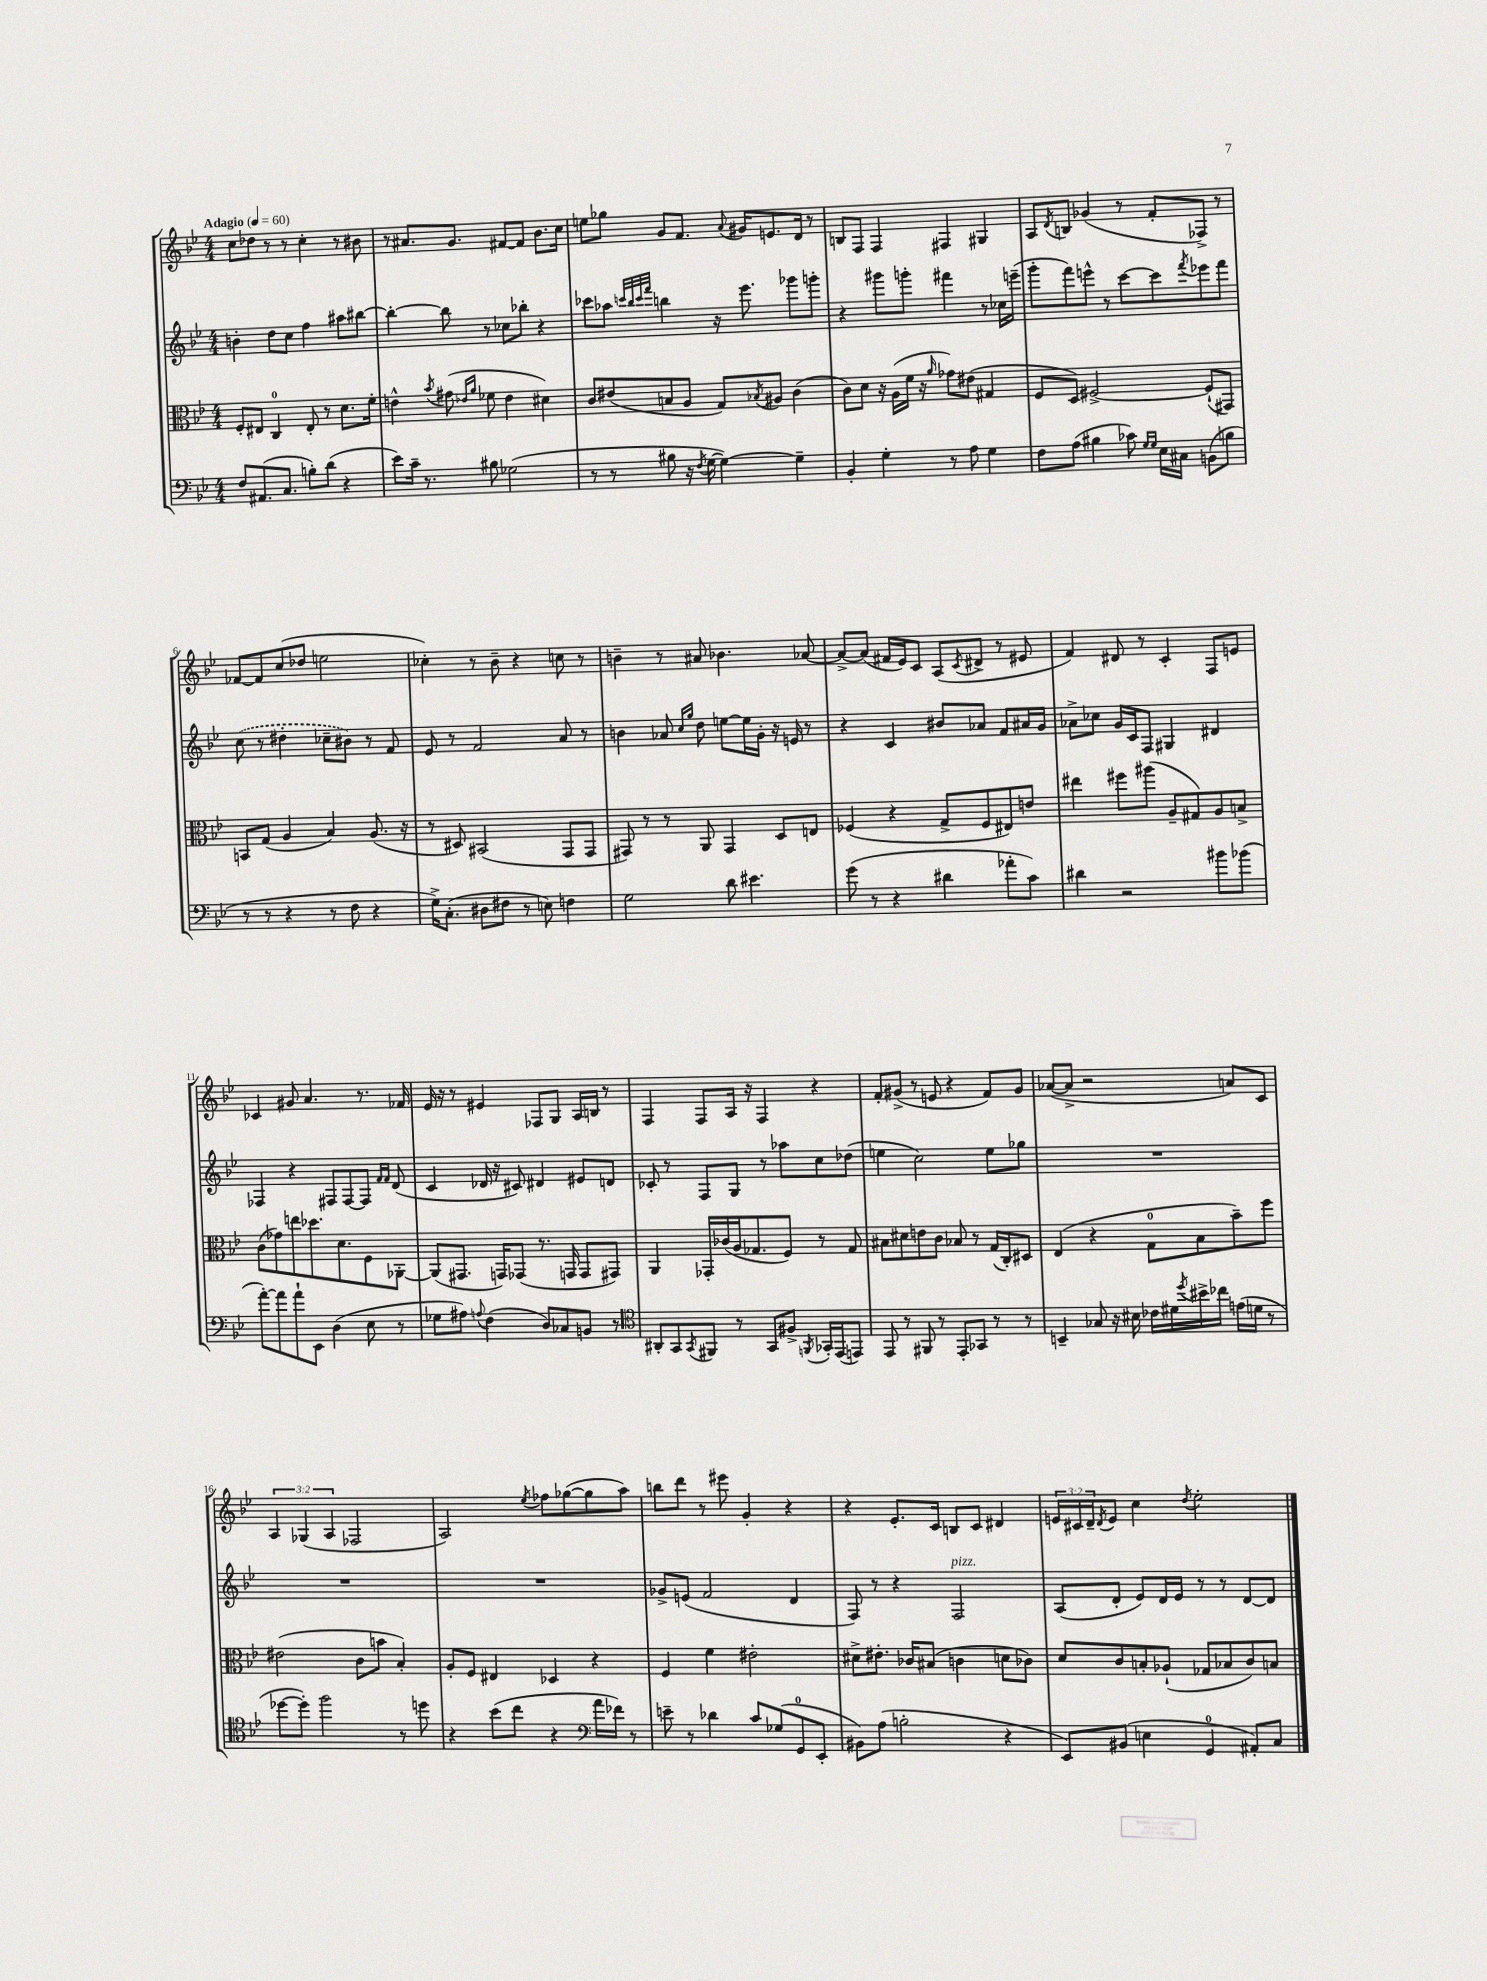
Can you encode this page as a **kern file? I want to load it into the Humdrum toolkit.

**kern	**kern	**kern	**kern
*part4	*part3	*part2	*part1
*staff4	*staff3	*staff2	*staff1
*clefF4	*clefC3	*clefG2	*clefG2
*k[b-e-]	*k[b-e-]	*k[b-e-]	*k[b-e-]
*M4/4	*M4/4	*M4/4	*M4/4
*MM60	*MM60	*MM60	*MM60
=1	=1	=1	=1
!	!	!	!LO:TX:a:B:t=Adagio
8F/L	8F'/L	4bn'\	8cc\L
(8.AA#X/	8E#X/J	.	8dd-X\J
.	4C/	8dd\L	8r
8.C/J	.	.	.
.	.	8cc\J	8r
8Bn'\L)	8E#'/	4ff\	4cc'\
(8d\J	8r	.	.
4r	8.d\L	8aa#X\L	8r
.	.	[8bb#X\J	8b#X\
.	16f'\Jk	.	.
=2	=2	=2	=2
8e-\L)	4en^^\	4bb#'\_	8r
16c~\Jk	.	.	8.a#X/L
8.r	.	.	.
.	8qb-/	.	.
.	(8g#X\	8bb#\]	.
.	.	.	8.g/J
.	16qqe-X/LL	.	.
.	16qqa/JJ	.	.
8B#X\	8f-X\	8r	.
(2G-X\	4e-\	8cc-X\L	[8f#X/L
.	.	8bb-X'\J	8f#/J]
.	4d#X\)	4r	8.b-\L
.	.	.	16cc\Jk
=3	=3	=3	=3
8r	8c/L	8ccc-X\L	8een\L
8r	(8e#X/	8aa-X\J	8gg-X\J
.	.	32qqcccn/LLL	.
.	.	32qqbb-/	.
.	.	32qqccc/	.
.	.	32qqfff/JJJ	.
8B#X\	8Bn/	4bbn\	8g/L
16r	8A/J	.	8.f/J
8qF/	.	.	.
[16G\	.	.	.
4G\_)	8G/L)	16r	.
.	.	.	8qqa/
.	.	8.eee-\	16g#X/KL
.	8qB-X/	.	.
.	8A#X/J	.	8.en/
4G~\]	(4c\	8ggg-X\L	.
.	.	.	16d/Jk
.	.	8gggn'\J	8r
=4	=4	=4	=4
4BB-'/	8c\L)	4r	8Bn/L
.	8d\J	.	8F/J
4G'\	16r	8ggg#X\L	4F/
.	(16A\LL	.	.
.	16f\JJ	8gggn'\J	.
.	16r	.	.
.	16qqa/	.	.
8r	8g-X\L)	4fff#X\	4F#X/
8A\	(8e#X\J	.	.
4G\	4G#X/	8r	4G#X/
.	.	16cc-X\LL	.
.	.	(16eeen~\JJ	.
=5	=5	=5	=5
8F\L	8F/L	8ggg'\L	8A/L
.	.	.	8qd/
(8A\J	8D/J)	8fff\)	8Bn/J
4B#X\	[2F#X^/	8eeen^^\J	(4g-X/
.	.	8r	.
8c-X\)	.	[8ccc\L	8r
16qqG/LL	.	.	.
16qqG/JJ	.	.	.
16E-\LL	.	8ccc\]	8f'/L
16C#X\JJ	.	.	.
.	.	8qfff/	.
(8BBn\L	(8F#`/L]	8eee-X\	8F-X^/J)
8Bn\J	8GG#X/J)	8fff\J	8r
!!LO:LB:g=z
=6	=6	=6	=6
8r	8BBn/L	(8cc\	[8f-X/L
8r	(8G/J	8r	8f-/]
4r	4A/	4dd#X'\	(8cc/
.	.	.	8dd-X/J
8r	4B-/)	8cc-X~\L	2een\
8F\	.	8b#X\J)	.
4r	(8.A/	8r	.
.	.	8f/	.
.	16r	.	.
=7	=7	=7	=7
16G^\KL)	8r	8e-/	4cc-X'\)
(8.C'\J	.	.	.
.	8D#X/)	8r	.
8D#X\L	(2BB#X/	2f/	8r
8F#X\J	.	.	8b-~\
8r	.	.	4r
8En\)	.	.	.
4Fn\	8GG/L	8a/	8ccn\
.	8GG/J	8r	8r
=8	=8	=8	=8
2G\	8GG#X/)	4bn\	4bn~\
.	8r	.	.
.	8r	8a-X/	8r
.	.	16qqcc/LL	.
.	.	16qqgg/JJ	.
.	8AA/	8dd\	8a#X/
8d\	4GG#/	[8een\L	4.b-X\
4.e#X\	.	16ee\L]	.
.	.	16g'\JJ	.
.	8D/L	16r	.
.	.	16en/	.
.	8En/J	8r	[8a-X/
=9	=9	=9	=9
(8g\	(4F-X/	4r	8a-^/L_
8r	.	.	(8a-/J]
4r	4r	4c/	16f#X/LL
.	.	.	16e-/J)
.	.	.	8c/J
4d#X\	8G^/L	8b#X/L	(8A/L
.	.	.	8qc/
.	8F-/	8a-X/J	8d#X^/J
8a-X'\L	8E#X/)	8f/L	8r
8c\J)	8en/J	16a#X/L	8e#X/
.	.	16g/JJ	.
=10	=10	=10	=10
4d#X\	4ee#X\	8a-X^\L	4f/)
.	.	8cc-X\J	.
2r	8ff#X\L	16g/LL	8d#X/
.	.	16c/J	.
.	(8aa#X\J	8F/J	8r
.	8A~/L	4G#X/	4c'/
.	8G#X/)	.	.
8b#X\L	8A/	4d#X/	8F/L
(8b-X\J	8Bn^/J	.	8en/J
!!LO:LB:g=z
=11	=11	=11	=11
[8a'\L)	(8c\L	4F-X/	4c-X/
8a\]	8g-X\)	.	.
8a`\	8een\	4r	8g#X/
8EE-\J	8.dd-X\	.	4.a/
(4D\	.	8F#X/L	.
.	8.d\	.	.
.	.	[8F#/	.
8E-\	8F\	8F#/J]	8.r
.	.	16qqf/LL	.
.	.	16qqf/JJ	.
8r	[8AA-X'\J	(8d/	.
.	.	.	16f-X/
=12	=12	=12	=12
8G-X\L	(8AA-/L]	4c/	16e-/
.	.	.	16r
8A#X\J)	8.GG#X/J	.	8r
8qqAn/	.	.	.
(4F\	.	16d-X/	4e#X/
.	16GGn/KL)	16r	.
.	(8GG-X/J	8c#X/)	.
8D/L)	8.r	4d#X/	8F-X/L
8C-X/	.	.	8G/J
.	16GGn/	.	.
8BBn/J	8GG/L	8e#X/L	16A/LL
.	.	.	16Bn/JJ
8r	8GG#X/J)	8dn/J	8r
=13	=13	=13	=13
*clefC4	*	*	*
8AA#X'/L	4AA/	8c-X'/	4F/
8GG/	.	8r	.
8qGG/	.	.	.
8FF#X/J	16GG-X'/LL	8F/L	8F/L
.	(16c-X/	.	.
8r	16A/J	8G/J	16A/Jk
.	8.G-X/	.	16r
8GG/L	.	8r	4F/
8F#X^/J	8F/J)	8aa-X\L	.
8qFFn/	.	.	.
16GG-X'/LL	8r	8cc\	4r
(16EE-/J	.	.	.
8EEn/J)	8G-/	(8dd-X\J	.
=14	=14	=14	=14
8EE-/	8B#X\L	4een\	8f'/L
8r	8d#X\	.	(8g#X^/J
8FF#X/	8en\	2cc\)	8r
8r	8c\J	.	8en/
8EE-'/L	8B-X/	.	4r
8GG-X/J	8r	.	.
8r	(16G/LL	8ee\L	8f/L)
.	16C'/J)	.	.
8r	8D#X/J	8gg-X\J	8g#/J
=15	=15	=15	=15
4BBn~/	(4E-/	1r	([8a-X/L
.	.	.	8a-^/J]
8G-X/	4r	.	2r
16r	.	.	.
16B#X\	.	.	.
16c-X\LL	8G\L	.	.
16d#X\	.	.	.
8qdd/	.	.	.
16b#X^\	8B-\	.	.
16cc-X\JJ	.	.	.
(16en\LL	8b-~\)	.	8an/L)
16dn\JJ	.	.	.
8r	8ff\J	.	8c/J
!!LO:LB:g=z
=16	=16	=16	=16
[8dd-X\L	(2e#X\	1r	6A/
8dd-'\J])	.	.	.
.	.	.	(6G-X/
2ff\	.	.	.
.	.	.	6A/
.	8c\L	.	2F-X/
.	8bn\J	.	.
8r	4B-'/)	.	.
8ddn\	.	.	.
=17	=17	=17	=17
4r	8A'/L	1r	2A/)
.	8F/J	.	.
(8b-\L	4E#X/	.	.
8cc\J	.	.	.
.	.	.	8qee-/
4r	4D-X/	.	8ff-X\L
.	.	.	([8gg-X\
*clefF4	*	*	*
16a\LL	4r	.	8gg-\]
16f-X\JJ)	.	.	.
8r	.	.	8aa\J)
=18	=18	=18	=18
8en~\	4F/	8g-X^/L	8bbn\L
8r	.	(8en/J	8ddd\J
4d-X\	4f\	2f/	8r
.	.	.	8eee#X\
8c/L	2e#X'\	.	4g'/
(8G-X/	.	.	.
8GG/	.	4d/	4r
8EE-'/J	.	.	.
=19	=19	=19	=19
8BB#X\L)	8d#X^\L	8F/)	4r
(8A\J	8.e#X'\J	8r	.
2Bn'\	.	4r	8.e-'/L
.	16c-X/KL	.	.
.	(8B#X/J	.	.
.	.	.	16c/Jk
!	!	!LO:TX:a:i:t=pizz.	!
.	4cn\	2F/	8Bn/L
.	.	.	8c/J
4r	8dn\L	.	4d#X/
.	8c-X\J)	.	.
=20	=20	=20	=20
8EE-/L)	8d/L	(8A/L	24en/LL
.	.	.	24c#X/
.	.	.	24d~/J
.	.	.	8qd/
(8BB#X/J	8c/	8d'/J	8e/J
4En\	8Bn'/	8e-/L)	4cc\
.	(8A-X`/J	16d/L	.
.	.	16e-/JJ	.
.	.	.	8qdd/
4GG/	8G-X/L	8r	2ee-'\
.	8B-X/	8r	.
8AA#X'/L)	8c/)	[8d/L	.
8C/J	8Bn/J	8d/J]	.
==	==	==	==
*-	*-	*-	*-
